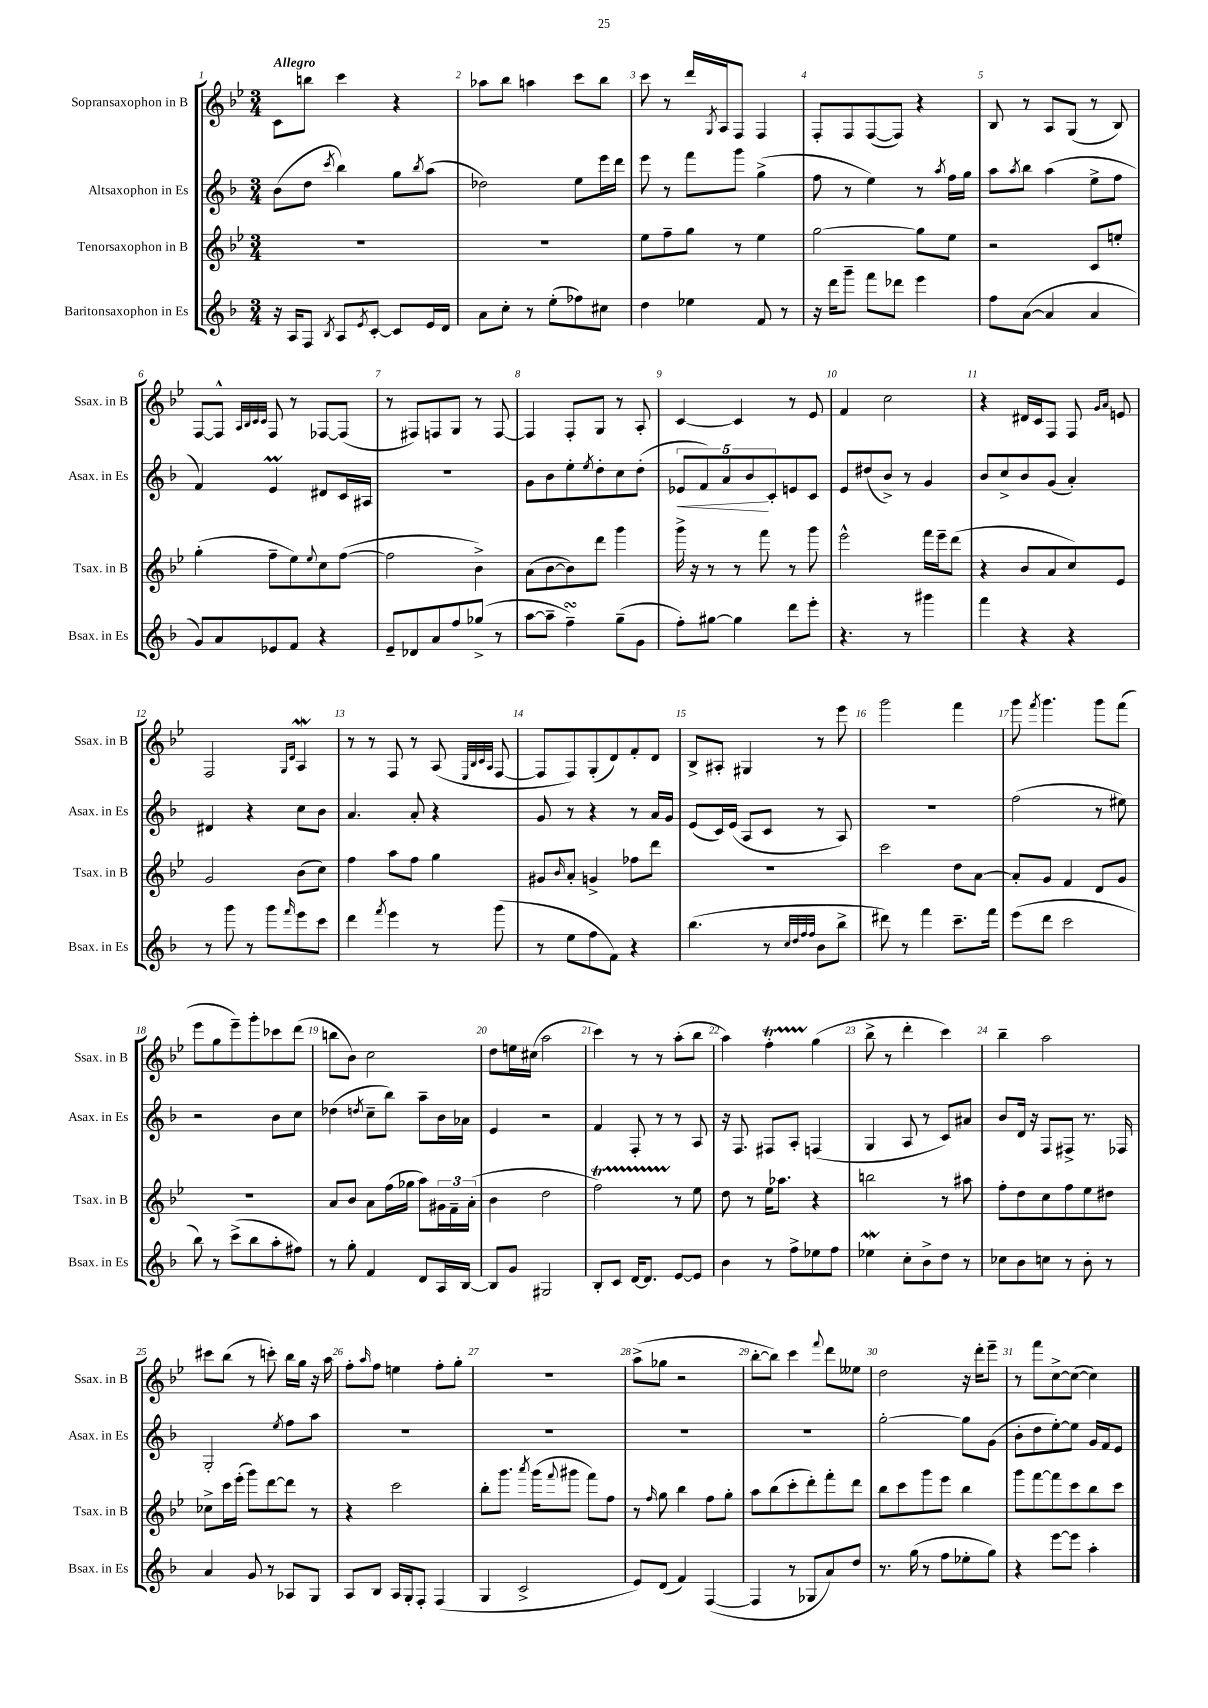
<<
\new StaffGroup <<
\new Staff = "s0" \with { instrumentName = "Sopransaxophon in B" shortInstrumentName = "Ssax. in B" } {
    \clef treble \key bes \major \numericTimeSignature \time 3/4 \tempo "Allegro"
    c'8 b''8 c'''4 r4 |
    aes''8 bes''8 a''4 c'''8 bes''8 |
    c'''8 r8 d'''16 \acciaccatura { g8 } a16 f8 f4 |
    f8-. f8 f8~( f8) r4 |
    bes8 r8 a8 g8( r8 bes8) |
    f8~ f8-^ \grace { a32 bes32 c'32 c'32 } f8 r8 fes8~ fes8( |
    r8 fis8) f8 g8 r8 f8~ |
    f4 f8-. g8 r8 a8-. |
    c'4~ c'4 r8 ees'8 |
    f'4 c''2 |
    r4 dis'16 c'16 f8 f8 \grace { g'16 a'16 } e'8 |
    f2 \grace { g16 d'16 } a4\mordent |
    r8 r8 f8 r8 a8( \grace { ees32 bes32 c'32 a32 } f8~ |
    f8 f8) g8-.( d'8) f'8-. d'8 |
    bes8-> ais8-. gis4 r8 ees'''8 |
    g'''2 f'''4 |
    g'''8 \acciaccatura { f'''8 } g'''4. g'''8 f'''8( |
    ees'''8 g''8 ees'''8--) g'''8-. ces'''8 d'''8( |
    b''8 bes'8) c''2 |
    d''8 e''16 cis''16( a''2 |
    c'''4) r8 r8 a''8-.( bes''8 |
    a''4) f''4-.\startTrillSpan g''4\stopTrillSpan( |
    bes''8-> r8 d'''4-. c'''4) |
    bes''4-- a''2 |
    cis'''8 bes''8( r8 c'''8-.) bes''16 g''16 r16 a''16 |
    f''8-. \grace { a''16 } f''8 e''4 f''8-. g''8-. |
    R2. |
    a''8->( ges''8 r2 |
    bes''8~-. bes''8) c'''4 \appoggiatura { f'''8 } d'''8 eeses''8 |
    d''2 r16 d'''16-. ees'''8-- |
    r8 f'''8 c''8~-> c''8~( c''4) \bar "|." |
}
\new Staff = "s1" \with { instrumentName = "Altsaxophon in Es" shortInstrumentName = "Asax. in Es" } {
    \clef treble \key f \major \numericTimeSignature \time 3/4
    bes'8( d''8 \acciaccatura { c'''8 } bes''4) g''8 \acciaccatura { bes''8 } a''8( |
    des''2) e''8 e'''16 d'''16 |
    e'''8 r8 f'''8 g'''8 g''4->( |
    f''8 r8 e''4) r8 \acciaccatura { a''8 } f''16 g''16 |
    a''8 \acciaccatura { a''8 } bes''8 a''4( e''8-> f''8 |
    f'4) e'4\prall dis'8 c'16 ais16 |
    R2. |
    g'8 bes'8 e''8-. \acciaccatura { e''8 } d''8-. c''8 d''8-.( |
    \tuplet 5/4 { ees'8\< f'8) a'8 bes'8\! c'8-. } e'8 c'8 |
    e'8 dis''8( bes'8->) r8 g'4 |
    bes'8 c''8-> bes'8 g'8( a'4-.) |
    dis'4 r4 c''8 bes'8 |
    a'4. a'8-. r4 |
    g'8 r8 r4 r8 a'16 g'16 |
    e'8( c'16) e'16( a8 c'8 r8 a8) |
    R2. |
    f''2( r8 eis''8) |
    r2 bes'8 c''8 |
    des''4( \acciaccatura { d''8 } c''8-- bes''8) a''8-- bes'16 aes'16 |
    e'4 r2 |
    f'4 f8-. r8 r8 a8 |
    r16 f8. fis8 a8-. f4( |
    g4 a8 r8 c'8) ais'8 |
    bes'8 d'16 r16 f8 fis8-> r8. fes16 |
    g2-. \acciaccatura { e''8 } f''8 a''8 |
    R2. |
    R2. |
    R2. |
    R2. |
    g''2~-. g''8 g'8( |
    bes'8-. d''8 e''8~-.) e''8 g'16 f'16 e'8 \bar "|." |
}
\new Staff = "s2" \with { instrumentName = "Tenorsaxophon in B" shortInstrumentName = "Tsax. in B" } {
    \clef treble \key bes \major \numericTimeSignature \time 3/4
    R2. |
    R2. |
    ees''8 f''8-- g''8 r8 ees''4 |
    g''2~ g''8 ees''8 |
    r2 c'8 e''8-. |
    g''4-.( f''8-- ees''8) \appoggiatura { ees''8 } c''8 f''8~( |
    f''2 bes'4->) |
    a'8( bes'8~ bes'8) d'''8 g'''4 |
    g'''16-> r16 r8 r8 f'''8 r8 g'''8 |
    ees'''2-^ f'''16 ees'''16-- d'''8( |
    r4 bes'8 a'8 c''8) ees'8 |
    g'2 bes'8( c''8) |
    f''4 a''8 f''8 g''4 |
    gis'8 \grace { bes'16 } a'8-. g'4-> fes''8 d'''8 |
    R2. |
    c'''2 d''8 a'8~ |
    a'8-. g'8 f'4 d'8 g'8 |
    R2. |
    a'8 bes'8 a'8 f''16( ges''16 a''8) \tuplet 3/2 { gis'16 f'16-- a'16-.( } |
    bes'4 d''2 |
    f''2\startTrillSpan) r8\stopTrillSpan ees''8 |
    d''8 r8 ees''16 aes''8. r4 |
    b''2 r8 ais''8 |
    f''8-. d''8 c''8 f''8 ees''8 dis''8 |
    ces''8-> c'''16 ees'''16-.( g'''8) d'''8~ d'''8 r8 |
    r4 c'''2 |
    bes''8-. g'''8. \acciaccatura { a'''8 } g'''16( \appoggiatura { f'''8 } gis'''8 f'''8) f''8 |
    r8 \grace { f''16 } g''8 bes''4 f''8 g''8-. |
    a''8 bes''8( c'''8-. d'''8-.) f'''8-. d'''8 |
    bes''8 c'''8 g'''8 ees'''8 bes''4 |
    g'''8 f'''8~ f'''8 c'''8 bes''8 c'''8 \bar "|." |
}
\new Staff = "s3" \with { instrumentName = "Baritonsaxophon in Es" shortInstrumentName = "Bsax. in Es" } {
    \clef treble \key f \major \numericTimeSignature \time 3/4
    r16 a16 f8 \acciaccatura { bes8 } a8 \acciaccatura { e'8 } c'8~-. c'8 e'16 d'16 |
    a'8 c''8-. r8 e''8-.( fes''8) cis''8 |
    d''4 ees''4 f'8 r8 |
    r16 d'''16 g'''8-- f'''8 des'''8 e'''4 |
    f''8 a'8~( a'4 a'4 |
    g'8) a'8 ees'8 f'8 r4 |
    e'8-- des'8 a'8 f''8 ges''8->( r8 |
    a''8~ a''8-- f''4--\turn) g''8--( g'8 |
    f''8-.) gis''8~ gis''4 d'''8 e'''8-. |
    r4. r8 gis'''4 |
    f'''4 r4 r4 |
    r8 g'''8 r8 g'''8 \grace { f'''16 } e'''8 c'''8 |
    d'''4 \acciaccatura { f'''8 } e'''4 r8 g'''8( |
    r8 e''8 f''8 f'8) r4 |
    bes''4.( r8 \grace { c''32 d''32 f''32 f''32 } bes'8 bes''8-> |
    dis'''8) r8 f'''4 c'''8.-- f'''16 |
    e'''8( d'''8 c'''2 |
    bes''8) r8 c'''8->( bes''8 a''8-. fis''8) |
    r8 g''8-. f'4 d'8 a16 bes16~ |
    bes8 g'8 gis2 |
    bes8-. c'8 d'16~ d'8. e'8~ e'8 |
    bes'4 r8 f''8-> ees''8 f''8 |
    ees''4\mordent c''8-. bes'8-> d''8 r8 |
    ces''8 bes'8 c''8 r8 bes'8-. r8 |
    a'4 g'8 r8 aes8 g8 |
    a8 bes8 a16 g16-. f8-. f4( |
    g4 c'2-> |
    e'8) d'8( f'4) f4~( |
    f4 r8 ges8 a'8) d''8 |
    r8. g''16( r8 f''8 ees''8-. g''8) |
    r4 e'''8~ e'''8 a''4-. \bar "|." |
}
>>
>>
\layout { \context { \Score \override BarNumber.break-visibility = ##(#f #t #t) barNumberVisibility = #all-bar-numbers-visible } }
